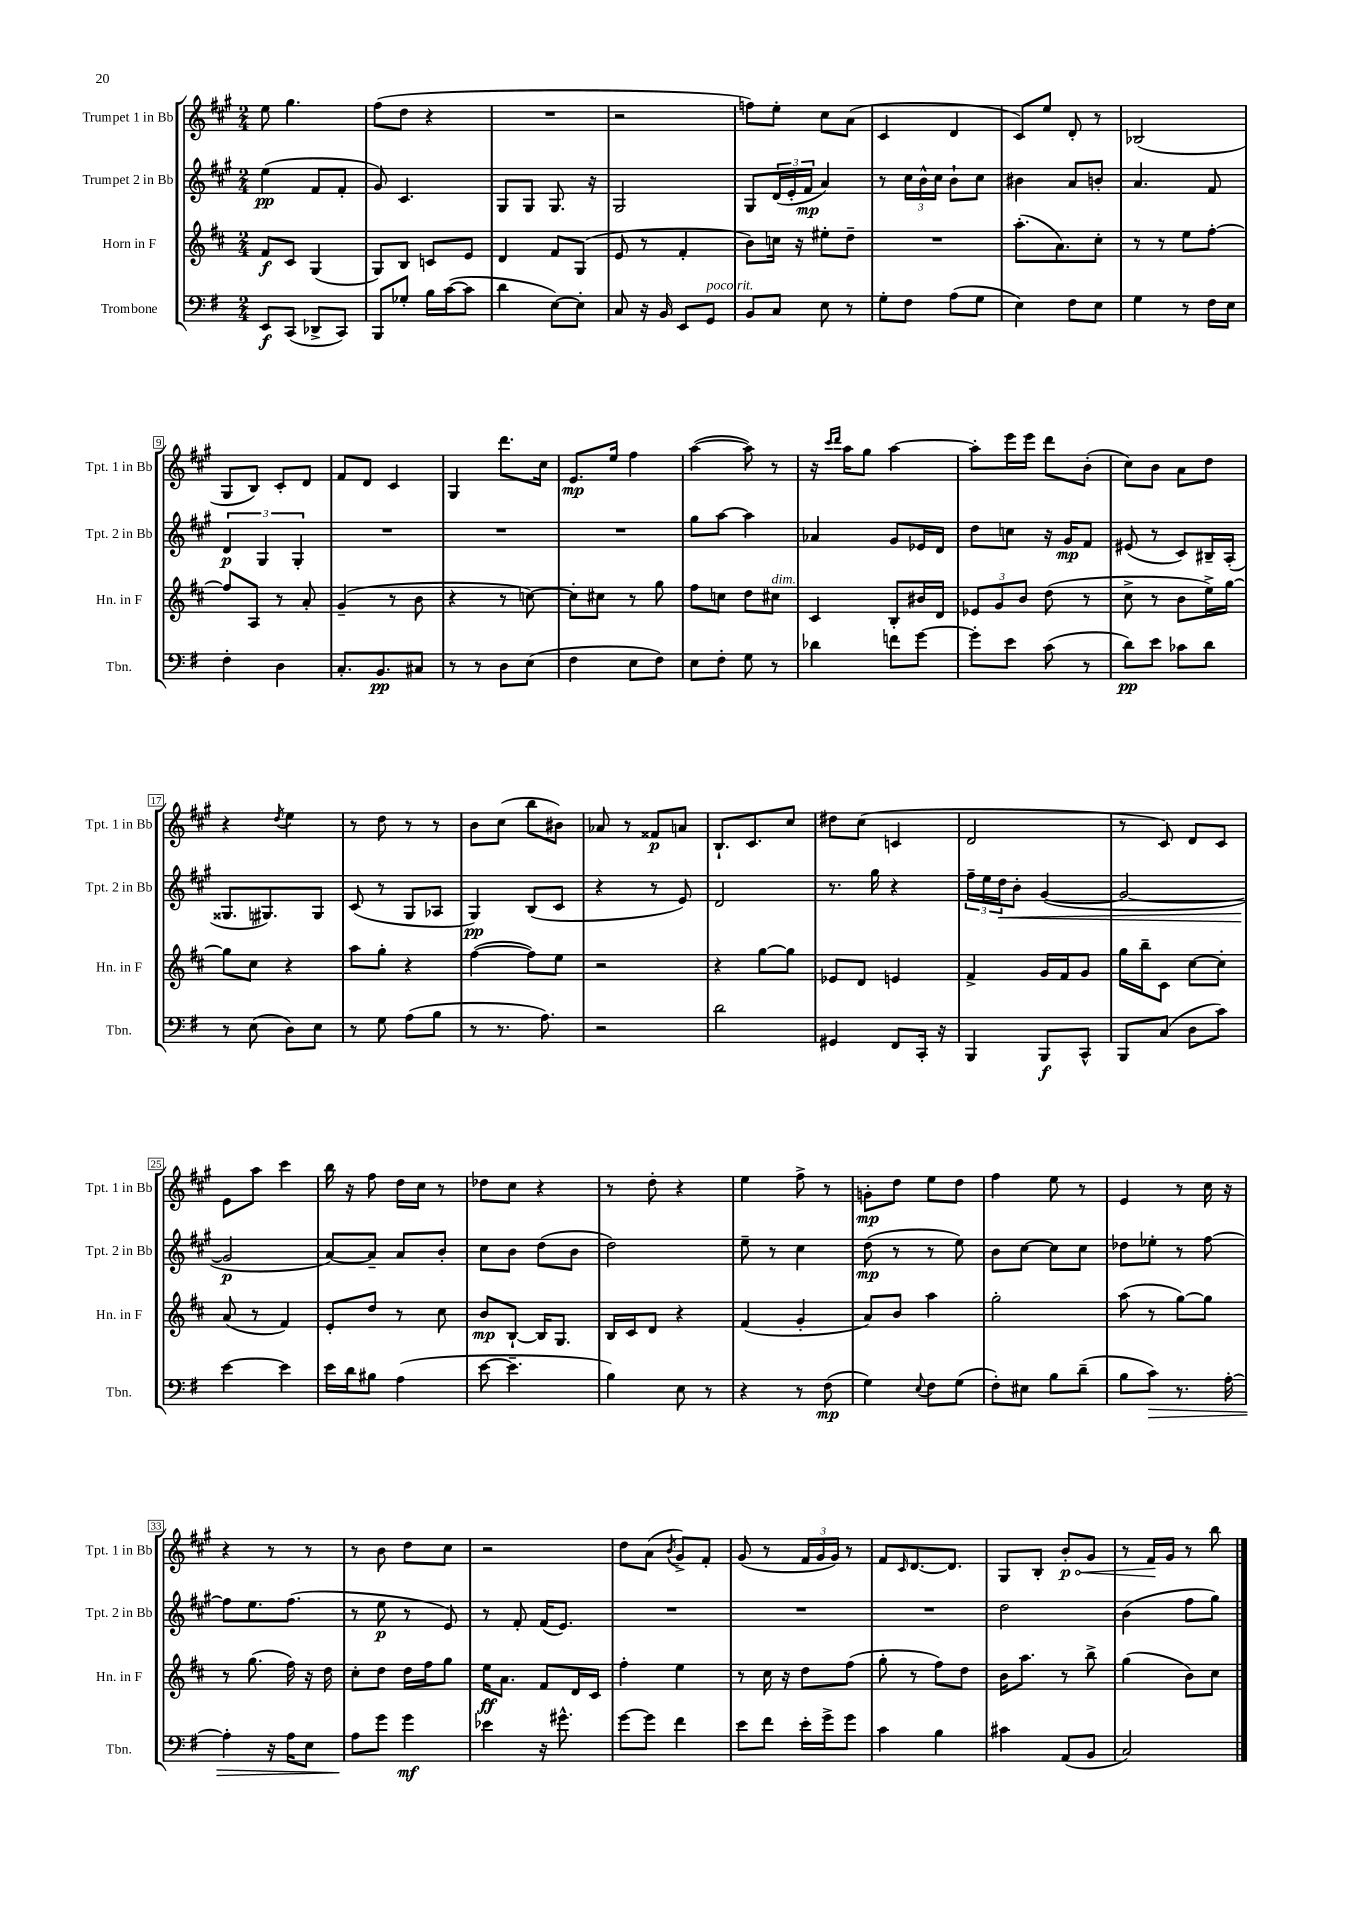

**kern	**dynam	**kern	**dynam	**kern	**dynam	**kern	**dynam
*part4	*part4	*part3	*part3	*part2	*part2	*part1	*part1
*staff4	*staff4	*staff3	*staff3	*staff2	*staff2	*staff1	*staff1
*I"Trombone	*	*I"Horn in F	*	*I"Trumpet 2 in Bb	*	*I"Trumpet 1 in Bb	*
*I'Tbn.	*	*I'Hn. in F	*	*I'Tpt. 2 in Bb	*	*I'Tpt. 1 in Bb	*
*clefF4	*	*clefG2	*	*clefG2	*	*clefG2	*
*k[f#]	*	*k[f#c#]	*	*k[f#c#g#]	*	*k[f#c#g#]	*
*M2/4	*	*M2/4	*	*M2/4	*	*M2/4	*
=1	=1	=1	=1	=1	=1	=1	=1
8EE/L	f	8f#/L	f	(4ee\	pp	8ee\	.
(8CC/J	.	8c#/J	.	.	.	4.gg#\	.
8DD-X^/L	.	(4G/	.	8f#/L	.	.	.
8CC/J)	.	.	.	8f#'/J	.	.	.
=2	=2	=2	=2	=2	=2	=2	=2
8BBB/L	.	8G/L)	.	8g#/)	.	(8ff#\L	.
8G-X'/J	.	8B/J	.	4.c#/	.	8dd\J	.
16B\LL	.	8cn/L	.	.	.	4r	.
([16c\J	.	.	.	.	.	.	.
8c\J]	.	8e/J	.	.	.	.	.
=3	=3	=3	=3	=3	=3	=3	=3
4d\	.	4d/	.	8G#/L	.	2r	.
.	.	.	.	8G#/J	.	.	.
[8E\L)	.	8f#/L	.	8.G#/	.	.	.
8E'\J]	.	(8G/J	.	.	.	.	.
.	.	.	.	16r	.	.	.
=4	=4	=4	=4	=4	=4	=4	=4
8C/	.	8e/	.	2G#/	.	2r	.
16r	.	8r	.	.	.	.	.
16BB/	.	.	.	.	.	.	.
8EE/L	.	4f#'/	.	.	.	.	.
!LO:TX:a:i:t=poco rit.	!	!	!	!	!	!	!
8GG/J	.	.	.	.	.	.	.
=5	=5	=5	=5	=5	=5	=5	=5
8BB/L	.	8b\L)	.	8G#/L	.	8ffn\L)	.
8C/J	.	16ccn\Jk	.	(24d/L	.	8ee'\J	.
.	.	.	.	24e'/	.	.	.
.	.	16r	.	.	.	.	.
.	.	.	.	24f#/JJ	mp	.	.
8E\	.	8ee#X'\L	.	4a/)	.	8cc#\L	.
8r	.	8dd~\J	.	.	.	(8a\J	.
=6	=6	=6	=6	=6	=6	=6	=6
8G'\L	.	2r	.	8r	.	4c#/	.
8F#\J	.	.	.	24cc#\LL	.	.	.
.	.	.	.	24b^^\	.	.	.
.	.	.	.	24cc#\JJ	.	.	.
(8A\L	.	.	.	8b`\L	.	4d/	.
8G\J	.	.	.	8cc#\J	.	.	.
=7	=7	=7	=7	=7	=7	=7	=7
4E\)	.	(8.aa'\L	.	4b#X\	.	8c#/L)	.
.	.	.	.	.	.	8ee/J	.
.	.	8.a\)	.	.	.	.	.
8F#\L	.	.	.	8a/L	.	8d'/	.
8E\J	.	8cc#'\J	.	8bn'/J	.	8r	.
=8	=8	=8	=8	=8	=8	=8	=8
4G\	.	8r	.	4.a/	.	(2B-X/	.
.	.	8r	.	.	.	.	.
8r	.	8ee\L	.	.	.	.	.
16F#\LL	.	[8ff#'\J	.	8f#/	.	.	.
16E\JJ	.	.	.	.	.	.	.
!!LO:LB:g=z
=9	=9	=9	=9	=9	=9	=9	=9
4F#'\	.	8ff#/L]	.	6d/	p	8G#/L	.
.	.	8A/J	.	.	.	8B/J)	.
.	.	.	.	6G#/	.	.	.
4D\	.	8r	.	.	.	8c#'/L	.
.	.	.	.	6G#'/	.	.	.
.	.	8a'/	.	.	.	8d/J	.
=10	=10	=10	=10	=10	=10	=10	=10
8.C'/L	.	(4g~/	.	2r	.	8f#/L	.
.	.	.	.	.	.	8d/J	.
8.BB/	pp	.	.	.	.	.	.
.	.	8r	.	.	.	4c#/	.
8C#X/J	.	8b\	.	.	.	.	.
=11	=11	=11	=11	=11	=11	=11	=11
8r	.	4r	.	2r	.	4G#/	.
8r	.	.	.	.	.	.	.
8D\L	.	8r	.	.	.	8.ddd\L	.
(8E\J	.	[8ccn\)	.	.	.	.	.
.	.	.	.	.	.	16cc#\Jk	.
=12	=12	=12	=12	=12	=12	=12	=12
4F#\	.	8cc'\L]	.	2r	.	8.e/L	mp
.	.	8cc#X\J	.	.	.	.	.
.	.	.	.	.	.	16ee/Jk	.
8E\L	.	8r	.	.	.	4ff#\	.
8F#\J)	.	8gg\	.	.	.	.	.
=13	=13	=13	=13	=13	=13	=13	=13
8E\L	.	8ff#\L	.	8gg#\L	.	([4aa\	.
8F#'\J	.	8ccn\J	.	[8aa\J	.	.	.
8G\	.	8dd\L	.	4aa\]	.	8aa\])	.
!	!	!LO:TX:a:i:t=dim.	!	!	!	!	!
8r	.	8cc#X\J	.	.	.	8r	.
=14	=14	=14	=14	=14	=14	=14	=14
4d-X\	.	4c#/	.	4a-X/	.	16r	.
.	.	.	.	.	.	16qqccc#/LL	.
.	.	.	.	.	.	16qqddd/JJ	.
.	.	.	.	.	.	16aa\KL	.
.	.	.	.	.	.	8gg#\J	.
8fn\L	.	8B'/L	.	8g#/L	.	[4aa\	.
[8g\J	.	16b#X/L	.	16e-X/L	.	.	.
.	.	16d/JJ	.	16d/JJ	.	.	.
=15	=15	=15	=15	=15	=15	=15	=15
8g'\L]	.	12e-X/L	.	8dd\L	.	8aa'\L]	.
.	.	12g/	.	.	.	.	.
8e\J	.	.	.	8ccn\J	.	16eee\L	.
.	.	12b/J	.	.	.	.	.
.	.	.	.	.	.	16eee\JJ	.
(8c\	.	(8dd\	.	16r	.	8ddd\L	.
.	.	.	.	16g#/KL	mp	.	.
8r	.	8r	.	8f#/J	.	(8b'\J	.
=16	=16	=16	=16	=16	=16	=16	=16
8d\L)	pp	8cc#^\	.	(8e#X/	.	8cc#\L)	.
8e\J	.	8r	.	8r	.	8b\J	.
8c-X\L	.	8b\L	.	8c#/L)	.	8a\L	.
8d\J	.	16ee^\L)	.	16B#X~/L	.	8dd\J	.
.	.	[16gg\JJ	.	(16A'/JJ	.	.	.
!!LO:LB:g=z
=17	=17	=17	=17	=17	=17	=17	=17
8r	.	8gg\L]	.	8.G##X/L	.	4r	.
(8E\	.	8cc#\J	.	.	.	.	.
.	.	.	.	8.G#X/)	.	.	.
.	.	.	.	.	.	8qdd/	.
8D\L)	.	4r	.	.	.	4ee\	.
8E\J	.	.	.	8G#/J	.	.	.
=18	=18	=18	=18	=18	=18	=18	=18
8r	.	8aa\L	.	(8c#/	.	8r	.
8G\	.	8gg'\J	.	8r	.	8dd\	.
(8A\L	.	4r	.	8G#/L	.	8r	.
8B\J	.	.	.	8A-X/J	.	8r	.
=19	=19	=19	=19	=19	=19	=19	=19
8r	.	([4ff#\	.	4G#/)	pp	8b\L	.
8.r	.	.	.	.	.	(8cc#\J	.
.	.	8ff#\L])	.	(8B/L	.	8bb\L	.
8.A\)	.	.	.	.	.	.	.
.	.	8ee\J	.	8c#/J	.	8b#X\J)	.
=20	=20	=20	=20	=20	=20	=20	=20
2r	.	2r	.	4r	.	8a-X/	.
.	.	.	.	.	.	8r	.
.	.	.	.	8r	.	8f##X/L	p
.	.	.	.	8e/)	.	8an/J	.
=21	=21	=21	=21	=21	=21	=21	=21
2d\	.	4r	.	2d/	.	8.B`/L	.
.	.	.	.	.	.	8.c#/	.
.	.	[8gg\L	.	.	.	.	.
.	.	8gg\J]	.	.	.	8cc#/J	.
=22	=22	=22	=22	=22	=22	=22	=22
4GG#X/	.	8e-X/L	.	8.r	.	8dd#X\L	.
.	.	8d/J	.	.	.	(8cc#\J	.
.	.	.	.	16gg#\	.	.	.
8FF#/L	.	4en/	.	4r	.	4cn/	.
16CC'/Jk	.	.	.	.	.	.	.
16r	.	.	.	.	.	.	.
=23	=23	=23	=23	=23	=23	=23	=23
4BBB/	.	4f#^/	.	24ff#~\LL	.	2d/	.
.	.	.	.	24ee\	.	.	.
!	!	!	!	!	!LO:HP:b	!	!
.	.	.	.	24dd\J	<	.	.
.	.	.	.	8b'\J	.	.	.
8BBB/L	f	16g/LL	.	([4g#/	.	.	.
.	.	16f#/J	.	.	.	.	.
8CC^^/J	.	8g/J	.	.	.	.	.
=24	=24	=24	=24	=24	=24	=24	=24
8BBB/L	.	16gg\LL	.	2g#/_	.	8r	.
.	.	16bb~\J	.	.	.	.	.
(8C/J	.	8c#\J	.	.	.	8c#/)	.
8D\L	.	[8cc#\L	.	.	.	8d/L	.
8c\J)	.	8cc#'\J]	.	.	.	8c#/J	.
!!LO:LB:g=z
=25	=25	=25	=25	=25	=25	=25	=25
[4e\	.	(8a/	.	2g#/]	p	8e\L	.
.	.	8r	.	.	.	8aa\J	.
4e\]	.	4f#/)	.	.	.	4ccc#\	.
.	.	.	.	.	[	.	.
=26	=26	=26	=26	=26	=26	=26	=26
16e\LL	.	8e'/L	.	[8a/L)	.	16bb\	.
16d\J	.	.	.	.	.	16r	.
8B#X\J	.	8dd/J	.	8a~/J]	.	8ff#\	.
(4A\	.	8r	.	8a/L	.	16dd\LL	.
.	.	.	.	.	.	16cc#\JJ	.
.	.	8cc#\	.	8b'/J	.	8r	.
=27	=27	=27	=27	=27	=27	=27	=27
[8e\	.	8b/L	mp	8cc#\L	.	8dd-X\L	.
4.e~\]	.	[8B`/J	.	8b\J	.	8cc#\J	.
.	.	16B/KL]	.	(8dd\L	.	4r	.
.	.	8.G/J	.	.	.	.	.
.	.	.	.	8b\J	.	.	.
=28	=28	=28	=28	=28	=28	=28	=28
4B\)	.	16B/LL	.	2dd\)	.	8r	.
.	.	16c#/J	.	.	.	.	.
.	.	8d/J	.	.	.	8dd'\	.
8E\	.	4r	.	.	.	4r	.
8r	.	.	.	.	.	.	.
=29	=29	=29	=29	=29	=29	=29	=29
4r	.	(4f#/	.	8ee~\	.	4ee\	.
.	.	.	.	8r	.	.	.
8r	.	4g'/	.	4cc#\	.	8ff#^\	.
(8F#\	mp	.	.	.	.	8r	.
=30	=30	=30	=30	=30	=30	=30	=30
4G\)	.	8a/L)	.	(8dd\	mp	8gn'\L	mp
.	.	8b/J	.	8r	.	8dd\J	.
8qqE/	.	.	.	.	.	.	.
8F#\L	.	4aa\	.	8r	.	8ee\L	.
(8G\J	.	.	.	8ee\)	.	8dd\J	.
=31	=31	=31	=31	=31	=31	=31	=31
8F#'\L)	.	2gg'\	.	8b\L	.	4ff#\	.
8E#X\J	.	.	.	[8cc#\J	.	.	.
8B\L	.	.	.	8cc#\L]	.	8ee\	.
(8d~\J	.	.	.	8cc#\J	.	8r	.
=32	=32	=32	=32	=32	=32	=32	=32
8B\L	.	(8aa\	.	8dd-X\L	.	4e/	.
!	!LO:HP:b	!	!	!	!	!	!
8c\J)	>	8r	.	8ee-X'\J	.	.	.
8.r	.	[8gg\L)	.	8r	.	8r	.
.	.	8gg\J]	.	[8ff#\	.	16cc#\	.
[16A'\	.	.	.	.	.	16r	.
!!LO:LB:g=z
=33	=33	=33	=33	=33	=33	=33	=33
4A'\]	.	8r	.	8ff#\L]	.	4r	.
.	.	(8.gg\	.	8.ee\	.	.	.
16r	.	.	.	.	.	8r	.
16A\KL	.	16ff#\)	.	(8.ff#\J	.	.	.
8E\J	.	16r	.	.	.	8r	.
.	.	16dd\	.	.	.	.	.
=34	=34	=34	=34	=34	=34	=34	=34
8A\L	.	8cc#'\L	.	8r	.	8r	.
8g\J	]	8dd\J	.	8ee\	p	8b\	.
4g\	mf	16dd\LL	.	8r	.	8dd\L	.
.	.	16ff#\J	.	.	.	.	.
.	.	8gg\J	.	8e/)	.	8cc#\J	.
=35	=35	=35	=35	=35	=35	=35	=35
4e-X\	.	16ee\KL	ff	8r	.	2r	.
.	.	8.a\J	.	.	.	.	.
.	.	.	.	8f#'/	.	.	.
16r	.	8f#/L	.	(16f#/KL	.	.	.
8.g#X^^\	.	.	.	8.e/J)	.	.	.
.	.	16d/L	.	.	.	.	.
.	.	16c#/JJ	.	.	.	.	.
=36	=36	=36	=36	=36	=36	=36	=36
[8g\L	.	4ff#'\	.	2r	.	8dd\L	.
8g\J]	.	.	.	.	.	(8a\J	.
.	.	.	.	.	.	8qb/	.
4f#\	.	4ee\	.	.	.	8g#^/L)	.
.	.	.	.	.	.	8f#'/J	.
=37	=37	=37	=37	=37	=37	=37	=37
8e\L	.	8r	.	2r	.	(8g#/	.
8f#\J	.	16cc#\	.	.	.	8r	.
.	.	16r	.	.	.	.	.
16e'\LL	.	8dd\L	.	.	.	24f#/LL	.
.	.	.	.	.	.	24g#/	.
16g^\J	.	.	.	.	.	.	.
.	.	.	.	.	.	24g#/JJ)	.
8g\J	.	(8ff#\J	.	.	.	8r	.
=38	=38	=38	=38	=38	=38	=38	=38
4c\	.	8gg'\	.	2r	.	8f#/L	.
.	.	.	.	.	.	16qqc#/	.
.	.	8r	.	.	.	[8.d/	.
4B\	.	8ff#\L)	.	.	.	.	.
.	.	.	.	.	.	8.d/J]	.
.	.	8dd\J	.	.	.	.	.
=39	=39	=39	=39	=39	=39	=39	=39
4c#X\	.	16b\KL	.	2dd\	.	8G#/L	.
.	.	8.aa\J	.	.	.	.	.
.	.	.	.	.	.	8B'/J	.
!	!	!	!	!	!	!	!LO:HP:b
(8AA/L	.	8r	.	.	.	8b'/L	< p
8BB/J	.	8bb^\	.	.	.	8g#/J	.
=40	=40	=40	=40	=40	=40	=40	=40
2C/)	.	(4gg\	.	(4b\	.	8r	.
.	.	.	.	.	.	16f#/LL	.
.	.	.	.	.	.	16g#/JJ	[
.	.	8b\L)	.	8ff#\L	.	8r	.
.	.	8cc#\J	.	8gg#\J)	.	8bb\	.
==	==	==	==	==	==	==	==
*-	*-	*-	*-	*-	*-	*-	*-
